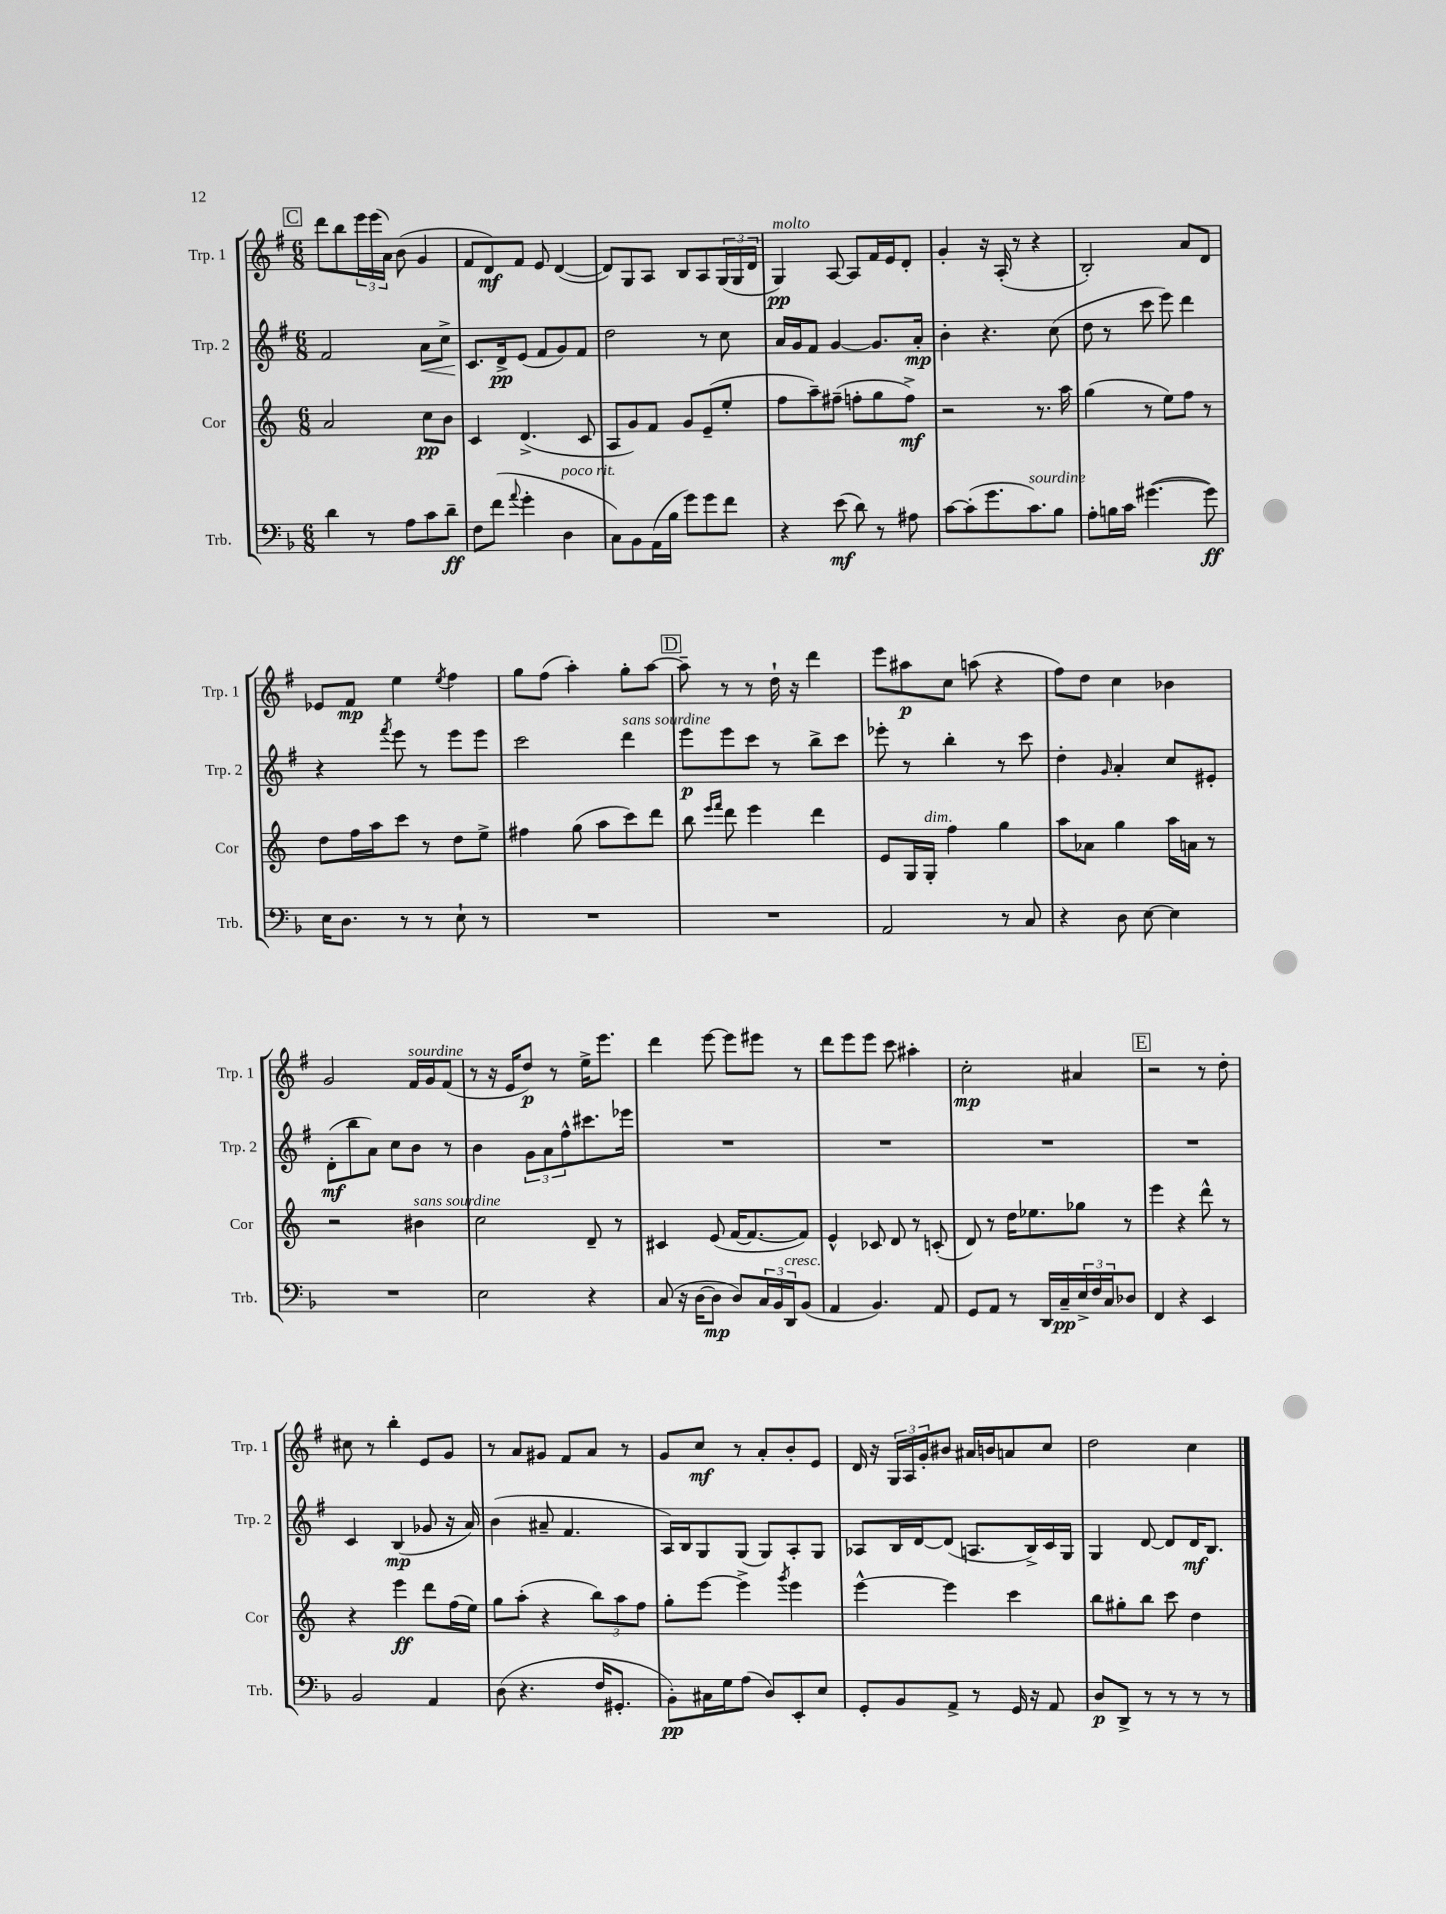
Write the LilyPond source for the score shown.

<<
\new StaffGroup <<
\new Staff = "s0" \with { instrumentName = "Trp. 1" shortInstrumentName = "Trp. 1" } {
    \clef treble \key g \major \numericTimeSignature \time 6/8
    \mark \markup { \box "C" } d'''8 b''8 \tuplet 3/2 { e'''16 e'''16( a'16) } b'8( g'4 |
    fis'8 d'8\mf) fis'8 e'8 d'4~( |
    d'8) g8 a8 b8 a8 \tuplet 3/2 { g16( g16 d'16 } |
    g4\pp^\markup { \italic "molto" }) a8~ a8 fis'16 e'16 d'8-. |
    g'4-. r16 a16-.( r8 r4 |
    b2-.) a'8 d'8 |
    ees'8 fis'8\mp e''4 \acciaccatura { e''8 } fis''4 |
    g''8 fis''8( a''4-.) g''8-. a''8~ |
    \mark \markup { \box "D" } a''8-- r8 r8 d''16-! r16 d'''4 |
    e'''8 ais''8\p c''8 a''8( r4 |
    fis''8) d''8 c''4 bes'4 |
    g'2 fis'16^\markup { \italic "sourdine" } g'16 fis'8( |
    r8 r16 e'16 d''8\p) r8 e''16-> e'''8. |
    d'''4 e'''8~ e'''8 eis'''8 r8 |
    d'''8 e'''8 e'''8 c'''8 ais''4-. |
    c''2-.\mp ais'4 |
    \mark \markup { \box "E" } r2 r8 d''8-. |
    cis''8 r8 b''4-. e'8 g'8 |
    r8 a'8 gis'8 fis'8 a'8 r8 |
    g'8 c''8\mf r8 a'8-. b'8-. e'8 |
    d'16 r16 \tuplet 3/2 { g16 a16 g'16-. } bis'8 ais'16 b'16 a'8 c''8 |
    d''2 c''4 \bar "|." |
}
\new Staff = "s1" \with { instrumentName = "Trp. 2" shortInstrumentName = "Trp. 2" } {
    \clef treble \key g \major \numericTimeSignature \time 6/8
    \mark \markup { \box "C" } fis'2 a'8\< c''8-> |
    c'8.\! d'16->\pp e'8( fis'8 g'8) fis'8 |
    d''2 r8 c''8 |
    a'16 g'16 fis'8 g'4~ g'8. a'16-.\mp |
    b'4-. r4. c''8( |
    d''8 r8 c'''8 e'''8) d'''4 |
    r4 \acciaccatura { fis'''8 } e'''8 r8 e'''8 e'''8 |
    c'''2 d'''4^\markup { \italic "sans sourdine" } |
    \mark \markup { \box "D" } e'''8\p e'''8 c'''8 r8 b''8-> c'''8 |
    ees'''8-. r8 b''4-. r8 c'''8 |
    d''4-. \grace { g'16 } a'4-. c''8 eis'8-. |
    d'8-.\mf( b''8 a'8) c''8 b'8 r8 |
    b'4 \tuplet 3/2 { g'8 a'8 fis''8-^ } cis'''8. ees'''16 |
    R2. |
    R2. |
    R2. |
    \mark \markup { \box "E" } R2. |
    c'4 b4\mp( ges'8 r16 a'16) |
    b'4( ais'8-- fis'4. |
    a16) b16 g8 g8( g8) a8-. g8 |
    aes8 b16 d'16~ d'8( a8. b16->) c'16 g16 |
    g4 d'8~ d'8 d'16\mf b8. \bar "|." |
}
\new Staff = "s2" \with { instrumentName = "Cor" shortInstrumentName = "Cor" } {
    \clef treble \key c \major \numericTimeSignature \time 6/8
    \mark \markup { \box "C" } a'2 c''8\pp b'8 |
    c'4 d'4.->( c'8 |
    a8 g'8) f'8 g'8 e'8--( e''8-. |
    f''8 a''8--) fis''8--( f''8-. g''8 f''8->\mf) |
    r2 r8. a''16 |
    g''4( r8 e''8) f''8 r8 |
    d''8 f''16 a''16 c'''8 r8 d''8 e''8-> |
    fis''4 g''8( a''8 c'''8) d'''8 |
    \mark \markup { \box "D" } b''8 \grace { e'''16 f'''16 } d'''8 e'''4 d'''4 |
    e'8 g16 g16-.^\markup { \italic "dim." } f''4 g''4 |
    a''8 aes'8 g''4 a''16 a'16 r8 |
    r2 bis'4^\markup { \italic "sans sourdine" } |
    c''2 d'8-- r8 |
    cis'4 e'8( f'16~ f'8.~ f'8) |
    e'4-^ ces'8 d'8 r8 c'8-.( |
    d'8) r8 d''16 ees''8. ges''8 r8 |
    \mark \markup { \box "E" } e'''4 r4 d'''8-^ r8 |
    r4 e'''4\ff d'''8 f''16( e''16) |
    g''8 a''8-.( r4 \tuplet 3/2 { b''8) a''8 f''8 } |
    g''8-. e'''8~ e'''4-> \acciaccatura { g'''8 } e'''4 |
    e'''4~-^ e'''4 c'''4 |
    b''8 gis''8-. b''8 c'''8 d''4 \bar "|." |
}
\new Staff = "s3" \with { instrumentName = "Trb." shortInstrumentName = "Trb." } {
    \clef bass \key f \major \numericTimeSignature \time 6/8
    \mark \markup { \box "C" } d'4 r8 a8 c'8 d'8--\ff |
    f8 f'8( \appoggiatura { a'8 } g'4-. d4^\markup { \italic "poco rit." } |
    c8) bes,8 a,16( bes16 g'8) g'8 f'8 |
    r4 e'8\mf( d'8) r8 ais8 |
    c'8~ c'8-.( g'8. c'8.^\markup { \italic "sourdine" }) bes8 |
    a8-. b16 c'16 gis'4.~( gis'8\ff) |
    e16 d8. r8 r8 e8-! r8 |
    R2. |
    \mark \markup { \box "D" } R2. |
    a,2 r8 c8 |
    r4 d8 e8~ e4 |
    R2. |
    e2 r4 |
    c8( r16 d16~ d8\mp d8) \tuplet 3/2 { c16 bes,16 d,16^\markup { \italic "cresc." } } bes,8( |
    a,4 bes,4.) a,8 |
    g,8 a,8 r8 d,16 c16--\pp \tuplet 3/2 { e16-> f16 c16 } des8 |
    \mark \markup { \box "E" } f,4 r4 e,4 |
    bes,2 a,4 |
    d8( r4. f16 gis,8.-. |
    bes,8-.\pp) cis16 g16 a8( d8) e,8-. e8 |
    g,8-. bes,8 a,8-> r8 g,16 r16 a,8 |
    d8\p d,8-> r8 r8 r8 r8 \bar "|." |
}
>>
>>
\layout { \context { \Score \remove "Bar_number_engraver" } }
